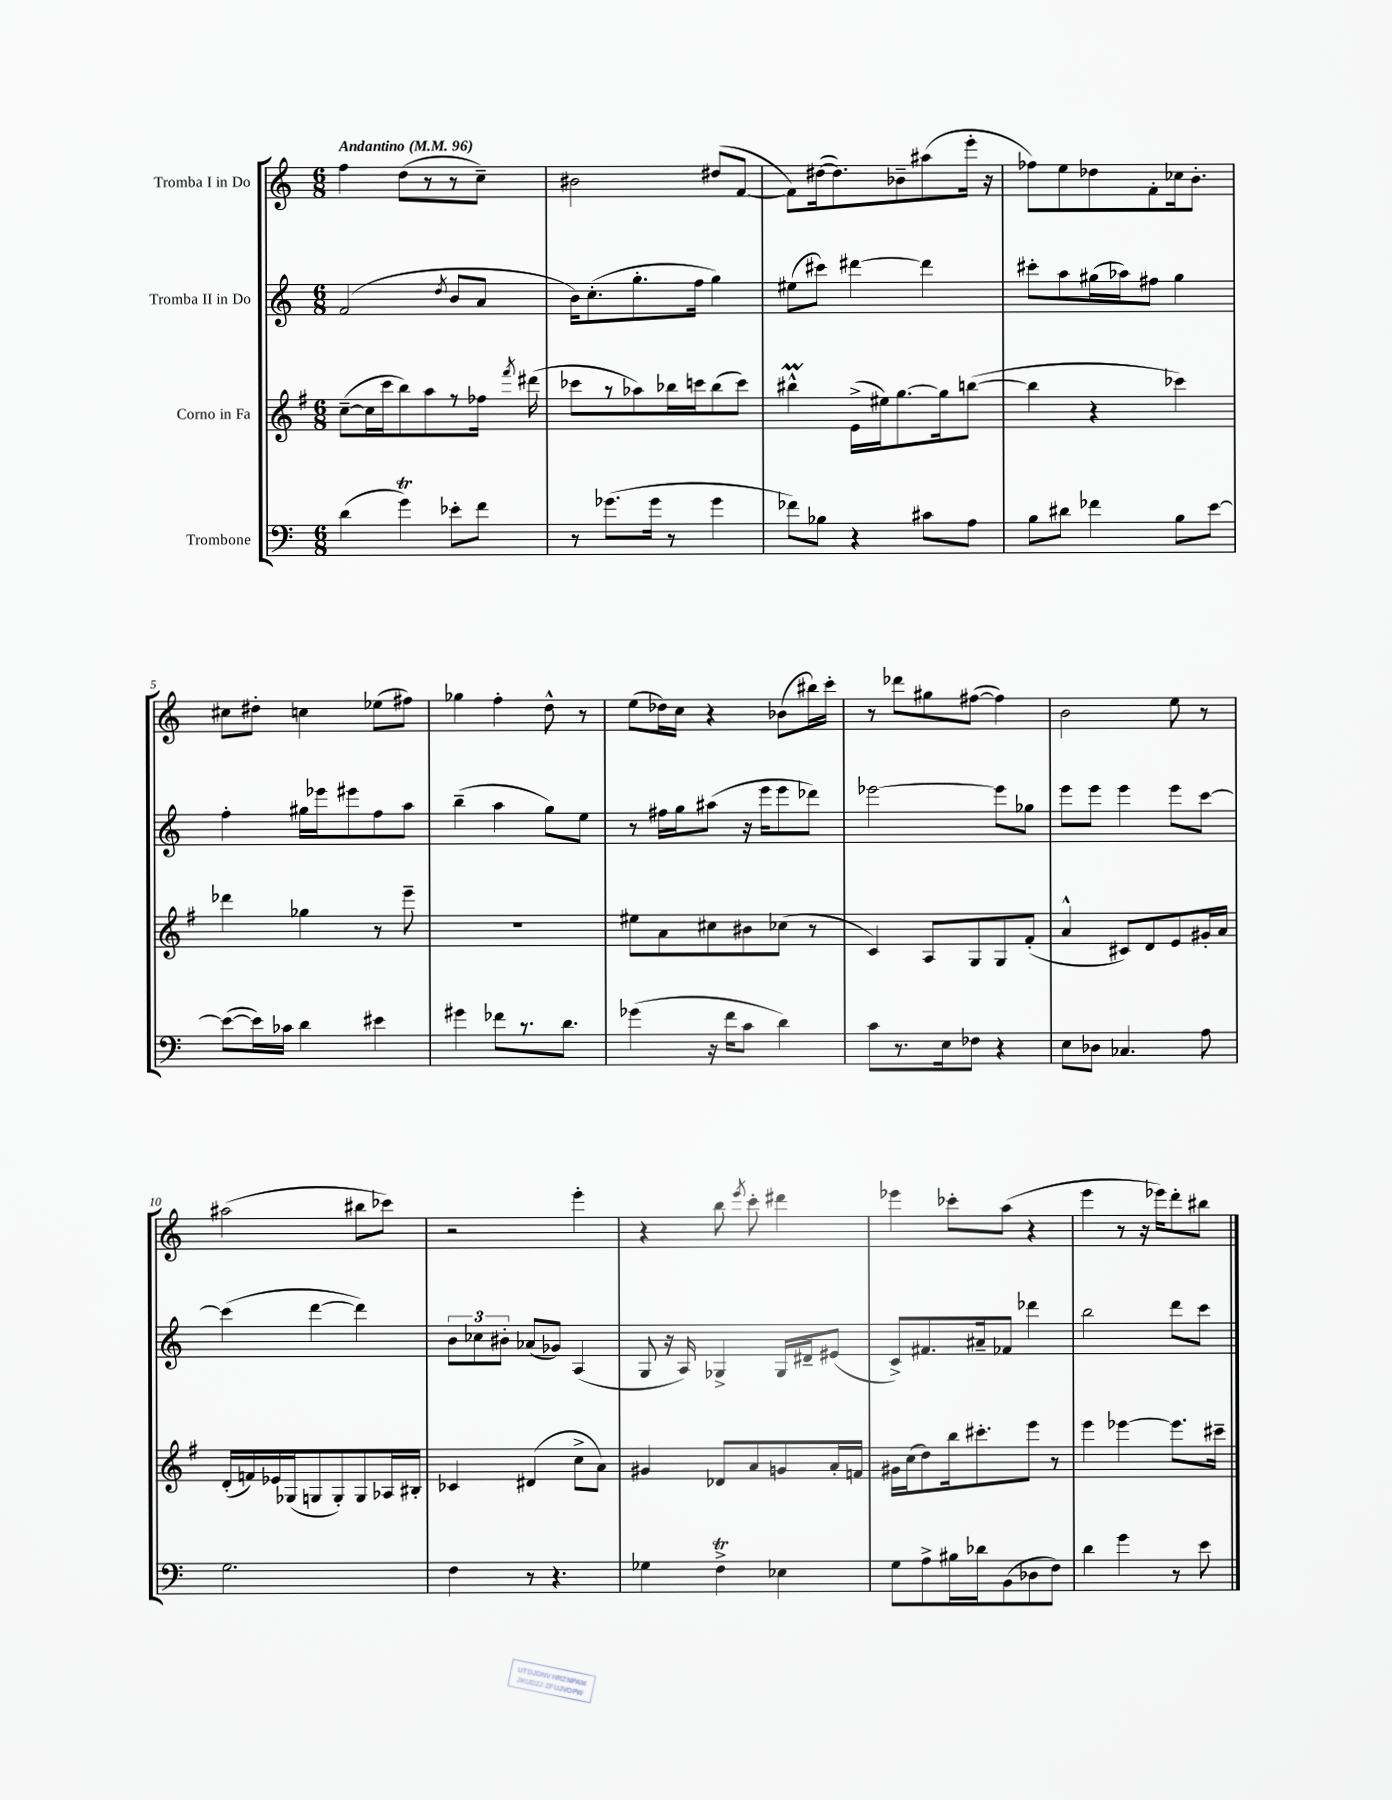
<<
\new StaffGroup <<
\new Staff = "s0" \with { instrumentName = "Tromba I in Do" } {
    \clef treble \key c \major \numericTimeSignature \time 6/8 \tempo "Andantino" 4 = 96
    \autoBeamOff f''4 d''8[( r8 r8 c''8]--) |
    bis'2 dis''8[( f'8]~ |
    f'8[) dis''16~( dis''8.) bes'8-- ais''8( e'''16]-. r16 |
    fes''8[) e''8 des''8 f'8-. ces''16 b'8.]-. |
    cis''8[ dis''8]-. c''4 ees''8[( fis''8]) |
    ges''4 f''4-. d''8-^ r8 |
    e''8[( des''16) c''16] r4 bes'8[( bis''16) c'''16]-. |
    r8 des'''8[ gis''8 fis''8]~( fis''4) |
    b'2 e''8 r8 |
    ais''2( bis''8[ ces'''8]) |
    r2 e'''4-. |
    r4 b''8 \acciaccatura { e'''8 } c'''8-. dis'''4 |
    ees'''4 ces'''8[-. a''8]( r4 |
    e'''4 r8 r16 ees'''16[) d'''8-. bis''8] \bar "|." |
}
\new Staff = "s1" \with { instrumentName = "Tromba II in Do" } {
    \clef treble \key c \major \numericTimeSignature \time 6/8
    \autoBeamOff f'2( \acciaccatura { d''8 } b'8[ a'8] |
    b'16[) c''8.-.( g''8.-. f''16] g''4) |
    eis''8[( cis'''8]) dis'''4~ dis'''4 |
    cis'''8[-. a''8 gis''16( aes''16) fis''8] gis''4 |
    f''4-. gis''16[ ees'''16 eis'''8 f''8 a''8] |
    b''4--( a''4 g''8[) e''8] |
    r8 fis''16[ g''16 ais''8]( r16 e'''16[ e'''8 des'''8]) |
    ees'''2~ ees'''8[ ges''8] |
    e'''8[ e'''8] e'''4 e'''8[ c'''8]~ |
    c'''4( d'''4~ d'''4) |
    \tuplet 3/2 { b'8[ ces''8 bis'8]-. } aes'8[( ges'8]) a4( |
    g8 r16 a16) ges4-> ges16[ dis'16-- eis'8]( |
    c'8[->) fis'8. ais'16-- fes'8] des'''4 |
    b''2 d'''8[ c'''8] \bar "|." |
}
\new Staff = "s2" \with { instrumentName = "Corno in Fa" } {
    \clef treble \key g \major \numericTimeSignature \time 6/8
    \autoBeamOff c''8[~--( c''16 c'''16 b''8) a''8 r8 fes''16] \acciaccatura { fis'''8 } dis'''16( |
    ces'''8[ r8 aes''8) bes''16 c'''16 bes''8( c'''8]) |
    bis''4-^\prall e'16[->( eis''16) g''8.~ g''16 b''8]~( |
    b''4 r4 ces'''4) |
    des'''4 ges''4 r8 e'''8-- |
    R2. |
    eis''8[ a'8 cis''8 bis'8 ces''8]( r8 |
    c'4) a8[ g8 g8 fis'8]-.( |
    a'4-^ cis'8[) d'8 e'8 gis'16-. a'16] |
    d'16[-.( f'16) ees'16 ges16( g8 g8-.) g8 aes16 bis16]-. |
    ces'4 dis'4( c''8[-> a'8]) |
    gis'4 des'8[ a'8 g'8 a'16-. f'16] |
    gis'16[ c''16( d''8) b''16 cis'''8.-. e'''8] r8 |
    e'''4 ees'''4~ ees'''8.[ cis'''16]-- \bar "|." |
}
\new Staff = "s3" \with { instrumentName = "Trombone" } {
    \clef bass \key c \major \numericTimeSignature \time 6/8
    \autoBeamOff d'4( g'4\trill) ees'8[-. f'8] |
    r8 ges'8.[( ges'16] r8 ges'4 |
    fes'8[) bes8] r4 cis'8[ a8] |
    b8[ dis'8] fes'4 b8[ e'8]~ |
    e'8[~( e'16) ces'16] d'4 eis'4 |
    gis'4 fes'8[ r8. d'8.] |
    ges'4( r16 f'16[ c'8] d'4) |
    c'8[ r8. e16 fes8] r4 |
    e8[ des8] ces4. a8 |
    g2. |
    f4 r8 r4. |
    ges4 f4->\trill ees4 |
    g8[ a8-> bis16 des'16 b,8( des8 f8]) |
    d'4 g'4 r8 e'8 \bar "|." |
}
>>
>>
